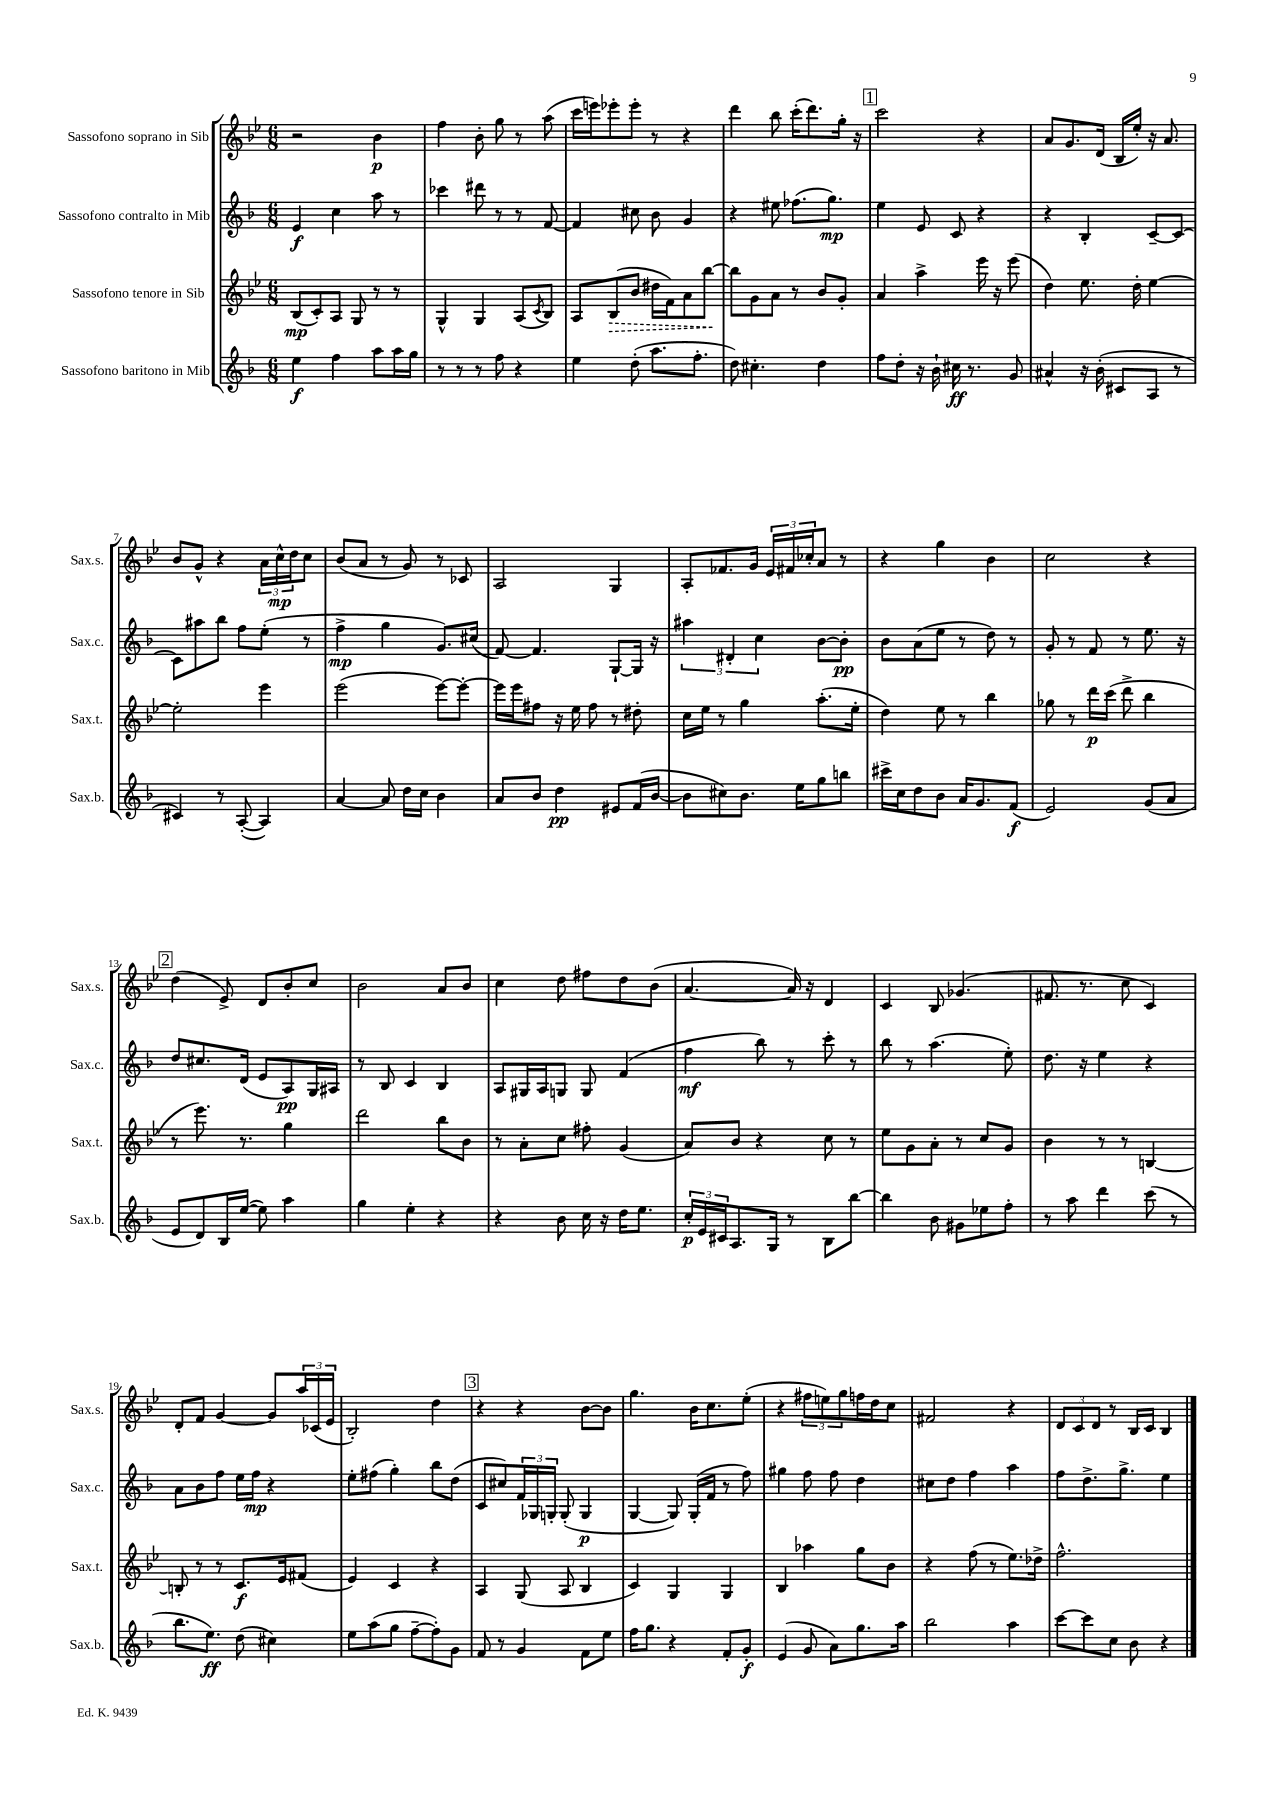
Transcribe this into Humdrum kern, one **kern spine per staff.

**kern	**dynam	**kern	**dynam	**kern	**dynam	**kern	**dynam
*part4	*part4	*part3	*part3	*part2	*part2	*part1	*part1
*staff4	*staff4	*staff3	*staff3	*staff2	*staff2	*staff1	*staff1
*I"Sassofono baritono in Mib	*	*I"Sassofono tenore in Sib	*	*I"Sassofono contralto in Mib	*	*I"Sassofono soprano in Sib	*
*I'Sax.b.	*	*I'Sax.t.	*	*I'Sax.c.	*	*I'Sax.s.	*
*clefG2	*	*clefG2	*	*clefG2	*	*clefG2	*
*k[b-]	*	*k[b-e-]	*	*k[b-]	*	*k[b-e-]	*
*M6/8	*	*M6/8	*	*M6/8	*	*M6/8	*
=1	=1	=1	=1	=1	=1	=1	=1
4ee\	f	(8B-/L	mp	4e/	f	2r	.
.	.	8c'/)	.	.	.	.	.
4ff\	.	8A/J	.	4cc\	.	.	.
.	.	8G/	.	.	.	.	.
8aa\L	.	8r	.	8aa\	.	4b-\	p
16aa\L	.	8r	.	8r	.	.	.
16gg\JJ	.	.	.	.	.	.	.
=2	=2	=2	=2	=2	=2	=2	=2
8r	.	4G^^/	.	4ccc-X\	.	4ff\	.
8r	.	.	.	.	.	.	.
8r	.	4G/	.	8ddd#X\	.	8b-'\	.
8ff\	.	.	.	8r	.	8gg\	.
4r	.	(8A/L	.	8r	.	8r	.
.	.	8qc/	.	.	.	.	.
.	.	8B-/J)	.	[8f/	.	(8aa\	.
=3	=3	=3	=3	=3	=3	=3	=3
4ee\	.	8A/L	.	4f/]	.	16ccc\LL	.
.	.	.	.	.	.	16eeen\J)	.
!	!	!	!LO:HP:b	!	!	!	!
.	.	(8B-/	>	.	.	8eee-X'\	.
(8dd'\	.	8b-/J	.	8cc#X\	.	8eee-'\J	.
8.aa\L	.	16dd#X\LL	.	8b-\	.	8r	.
.	.	16f\J)	.	.	.	.	.
.	.	8a\	.	4g/	.	4r	.
8.ff'\J	.	.	.	.	.	.	.
.	.	[8bb-\J	.	.	.	.	.
.	.	.	]	.	.	.	.
=4	=4	=4	=4	=4	=4	=4	=4
8dd\)	.	8bb-\L]	.	4r	.	4ddd\	.
4.cc#X'\	.	8g\	.	.	.	.	.
.	.	8a\J	.	8ee#X\	.	8bb-\	.
.	.	8r	.	(8.ff-X\L	.	(16ccc'\KL	.
.	.	.	.	.	.	8.ddd\)	.
4dd\	.	8b-/L	.	.	.	.	.
.	.	.	.	8.gg\J)	mp	.	.
.	.	8g'/J	.	.	.	16gg'\Jk	.
.	.	.	.	.	.	16r	.
!!LO:REH:place=s1:t=1
=5	=5	=5	=5	=5	=5	=5	=5
8ff\L	.	4a/	.	4ee\	.	2ccc\	.
8dd'\J	.	.	.	.	.	.	.
16r	.	4aa^\	.	8e/	.	.	.
16b-`\	.	.	.	.	.	.	.
16cc#X\	ff	.	.	8c/	.	.	.
8.r	.	.	.	.	.	.	.
.	.	16eee-\	.	4r	.	4r	.
.	.	16r	.	.	.	.	.
8g/	.	(8eee-\	.	.	.	.	.
=6	=6	=6	=6	=6	=6	=6	=6
4a#X^^/	.	4dd\)	.	4r	.	8a/L	.
.	.	.	.	.	.	8.g/	.
16r	.	8.ee-\	.	4B-'/	.	.	.
(16b-'\	.	.	.	.	.	(16d/Jk	.
8c#X/L	.	.	.	.	.	16B-/LL	.
.	.	16dd'\	.	.	.	16ee-'/JJ)	.
8A/J	.	[4ee-\	.	[8c~/L	.	16r	.
.	.	.	.	.	.	8.a/	.
8r	.	.	.	8c/J_	.	.	.
!!LO:LB:g=z
=7	=7	=7	=7	=7	=7	=7	=7
4c#X/)	.	2ee-'\]	.	8c\L]	.	8b-/L	.
.	.	.	.	8aa#X\	.	8g^^/J	.
8r	.	.	.	8bb-\J	.	4r	.
([8A'/	.	.	.	8ff\L	.	.	.
4A/])	.	4eee-\	.	(8ee'\J	.	24a\LL	.
.	.	.	.	.	.	24cc^^\	mp
.	.	.	.	.	.	24dd\J	.
.	.	.	.	8r	.	8cc\J	.
=8	=8	=8	=8	=8	=8	=8	=8
[4a/	.	(2eee-\	.	4ff^\	mp	(8b-/L	.
.	.	.	.	.	.	8a/J	.
8a/]	.	.	.	4gg\	.	8r	.
16dd\LL	.	.	.	.	.	8g/)	.
16cc\JJ	.	.	.	.	.	.	.
4b-\	.	[8eee-\L)	.	8.g/L)	.	8r	.
.	.	8eee-'\J_	.	.	.	8c-X/	.
.	.	.	.	(16cc#X/Jk	.	.	.
=9	=9	=9	=9	=9	=9	=9	=9
8a/L	.	16eee-\LL]	.	[8f/)	.	2A/	.
.	.	16eee-\J	.	.	.	.	.
8b-/J	.	8ff#X\J	.	4.f/]	.	.	.
4dd\	pp	16r	.	.	.	.	.
.	.	16ee-\	.	.	.	.	.
.	.	8ff#\	.	.	.	.	.
8e#X/L	.	8r	.	[8G`/L	.	4G/	.
(16f/L	.	8dd#X'\	.	16G/Jk]	.	.	.
[16b-/JJ	.	.	.	16r	.	.	.
=10	=10	=10	=10	=10	=10	=10	=10
8b-\L]	.	16cc\LL	.	6aa#X\	.	8A'/L	.
.	.	16ee-\JJ	.	.	.	.	.
8cc#X\)	.	8r	.	.	.	8.f-X/	.
.	.	.	.	6d#X'/	.	.	.
8.b-\J	.	4gg\	.	.	.	.	.
.	.	.	.	.	.	16g/Jk	.
.	.	.	.	6cc\	.	.	.
.	.	.	.	.	.	24e-/LL	.
.	.	.	.	.	.	24f#X/	.
16ee\KL	.	.	.	.	.	.	.
.	.	.	.	.	.	24cc-X'/J	.
8gg\	.	(8.aa'\L	.	[8b-\L	.	8a/J	.
8bbn\J	.	.	.	8b-'\J]	pp	8r	.
.	.	16ee-'\Jk	.	.	.	.	.
=11	=11	=11	=11	=11	=11	=11	=11
16ccc#X^\LL	.	4dd\)	.	8b-\L	.	4r	.
16cc\J	.	.	.	.	.	.	.
8dd\	.	.	.	(8a\	.	.	.
8b-\J	.	8ee-\	.	8ee\J	.	4gg\	.
16a/KL	.	8r	.	8r	.	.	.
8.g/	.	.	.	.	.	.	.
.	.	4bb-\	.	8dd\)	.	4b-\	.
(8f/J	f	.	.	8r	.	.	.
=12	=12	=12	=12	=12	=12	=12	=12
2e/)	.	8gg-X\	.	8g'/	.	2cc\	.
.	.	8r	.	8r	.	.	.
.	.	16ddd\LL	p	8f/	.	.	.
.	.	(16ccc\JJ	.	.	.	.	.
.	.	8ddd^\	.	8r	.	.	.
(8g/L	.	4bb-\	.	8.ee\	.	4r	.
8a/J	.	.	.	.	.	.	.
.	.	.	.	16r	.	.	.
!!LO:LB:g=z
!!LO:REH:place=s1:t=2
=13	=13	=13	=13	=13	=13	=13	=13
8e/L	.	8r	.	8dd/L	.	(4dd\	.
8d/)	.	8.eee-\)	.	8.cc#X/	.	.	.
16B-/L	.	.	.	.	.	8e-^/)	.
([16ee/JJ	.	8.r	.	(16d/Jk	.	.	.
8ee\])	.	.	.	8e/L	.	8d/L	.
4aa\	.	4gg\	.	8A/)	pp	8b-'/	.
.	.	.	.	16G/L	.	8cc/J	.
.	.	.	.	16A#X/JJ	.	.	.
=14	=14	=14	=14	=14	=14	=14	=14
4gg\	.	2ddd\	.	8r	.	2b-\	.
.	.	.	.	8B-/	.	.	.
4ee'\	.	.	.	4c/	.	.	.
4r	.	8bb-\L	.	4B-/	.	8a/L	.
.	.	8b-\J	.	.	.	8b-/J	.
=15	=15	=15	=15	=15	=15	=15	=15
4r	.	8r	.	8A/L	.	4cc\	.
.	.	8a'\L	.	16G#X/L	.	.	.
.	.	.	.	16A/J	.	.	.
8b-\	.	8cc\J	.	8Gn/J	.	8dd\	.
16cc\	.	8ff#X'\	.	8G/	.	8ff#X\L	.
16r	.	.	.	.	.	.	.
16dd\KL	.	(4g/	.	(4f/	.	8dd\	.
8.ee\J	.	.	.	.	.	.	.
.	.	.	.	.	.	(8b-\J	.
=16	=16	=16	=16	=16	=16	=16	=16
24cc'/LL	p	8a/L)	.	4ff\	mf	[4.a/	.
24e/	.	.	.	.	.	.	.
24c#X/J	.	.	.	.	.	.	.
8.A/	.	8b-/J	.	.	.	.	.
.	.	4r	.	8bb-\)	.	.	.
16G/Jk	.	.	.	.	.	.	.
8r	.	.	.	8r	.	16a/])	.
.	.	.	.	.	.	16r	.
8B-\L	.	8cc\	.	8ccc'\	.	4d/	.
[8bb-\J	.	8r	.	8r	.	.	.
=17	=17	=17	=17	=17	=17	=17	=17
4bb-\]	.	8ee-\L	.	8bb-\	.	4c/	.
.	.	8g\	.	8r	.	.	.
8b-\	.	8a'\J	.	(4.aa\	.	8B-/	.
8g#X\L	.	8r	.	.	.	(4.g-X/	.
8ee-X\	.	8cc/L	.	.	.	.	.
8ff'\J	.	8g/J	.	8ee'\)	.	.	.
=18	=18	=18	=18	=18	=18	=18	=18
8r	.	4b-\	.	8.dd\	.	8.f#X/	.
8aa\	.	.	.	.	.	.	.
.	.	.	.	16r	.	8.r	.
4ddd\	.	8r	.	4ee\	.	.	.
.	.	8r	.	.	.	8cc\	.
(8ccc\	.	[4Bn/	.	4r	.	4c/)	.
8r	.	.	.	.	.	.	.
!!LO:LB:g=z
=19	=19	=19	=19	=19	=19	=19	=19
8.bb-\L	.	8Bn'/]	.	8a\L	.	8d'/L	.
.	.	8r	.	8b-\	.	8f/J	.
8.ee\J)	ff	.	.	.	.	.	.
.	.	8r	.	8ff\J	.	[4g/	.
(8dd\	.	8.c/L	f	16ee\LL	.	.	.
.	.	.	.	16ff\JJ	mp	.	.
4cc#X\)	.	.	.	4r	.	8g/L]	.
.	.	16e-/k	.	.	.	.	.
.	.	(8f#X/J	.	.	.	24aa/L	.
.	.	.	.	.	.	(24c-X/	.
.	.	.	.	.	.	24e-/JJ	.
=20	=20	=20	=20	=20	=20	=20	=20
8ee\L	.	4e-/)	.	8ee'\L	.	2B-'/)	.
(8aa\	.	.	.	(8ff#X\J	.	.	.
8gg\J	.	4c/	.	4gg'\)	.	.	.
[8ff~\L	.	.	.	.	.	.	.
8ff'\])	.	4r	.	8bb-\L	.	4dd\	.
8g\J	.	.	.	(8dd\J	.	.	.
!!LO:REH:place=s1:t=3
=21	=21	=21	=21	=21	=21	=21	=21
8f/	.	4A/	.	8c/L	.	4r	.
8r	.	.	.	8cc#X/)	.	.	.
4g/	.	(8G/	.	24f/L	.	4r	.
.	.	.	.	24G-X/	.	.	.
.	.	.	.	24Gn'/JJ	.	.	.
.	.	8A/	.	(8G'/	.	.	.
8f\L	.	4B-/	.	4G/	p	[8b-\L	.
8ee\J	.	.	.	.	.	8b-\J]	.
=22	=22	=22	=22	=22	=22	=22	=22
16ff\KL	.	4c/)	.	[4G/	.	4.gg\	.
8.gg\J	.	.	.	.	.	.	.
4r	.	4G/	.	8G/])	.	.	.
.	.	.	.	(16G'/LL	.	16b-\KL	.
.	.	.	.	16f/JJ	.	8.cc\	.
8f'/L	.	4G/	.	8r	.	.	.
8g'/J	f	.	.	8ff\)	.	(8ee-'\J	.
=23	=23	=23	=23	=23	=23	=23	=23
(4e/	.	4B-/	.	4gg#X\	.	4r	.
8g/	.	4aa-X\	.	8ff\	.	12ff#X\L	.
.	.	.	.	.	.	12een\)	.
8a\L)	.	.	.	8ff\	.	.	.
.	.	.	.	.	.	12gg\	.
8.gg\	.	8gg\L	.	4dd\	.	16ffn\L	.
.	.	.	.	.	.	16dd\J	.
.	.	8b-\J	.	.	.	8cc\J	.
16aa\Jk	.	.	.	.	.	.	.
=24	=24	=24	=24	=24	=24	=24	=24
2bb-\	.	4r	.	8cc#X\L	.	2f#X/	.
.	.	.	.	8dd\J	.	.	.
.	.	(8ff\	.	4ff\	.	.	.
.	.	8r	.	.	.	.	.
4aa\	.	8.ee-\L)	.	4aa\	.	4r	.
.	.	16dd-X^\Jk	.	.	.	.	.
=25	=25	=25	=25	=25	=25	=25	=25
[8ccc\L	.	2.ff^^\	.	8ff\L	.	12d/L	.
.	.	.	.	.	.	12c/	.
8ccc\]	.	.	.	8.dd^\	.	.	.
.	.	.	.	.	.	12d/J	.
8cc\J	.	.	.	.	.	8r	.
.	.	.	.	8.gg^\J	.	.	.
8b-\	.	.	.	.	.	16B-/LL	.
.	.	.	.	.	.	16c/JJ	.
4r	.	.	.	4ee\	.	4B-/	.
==	==	==	==	==	==	==	==
*-	*-	*-	*-	*-	*-	*-	*-
